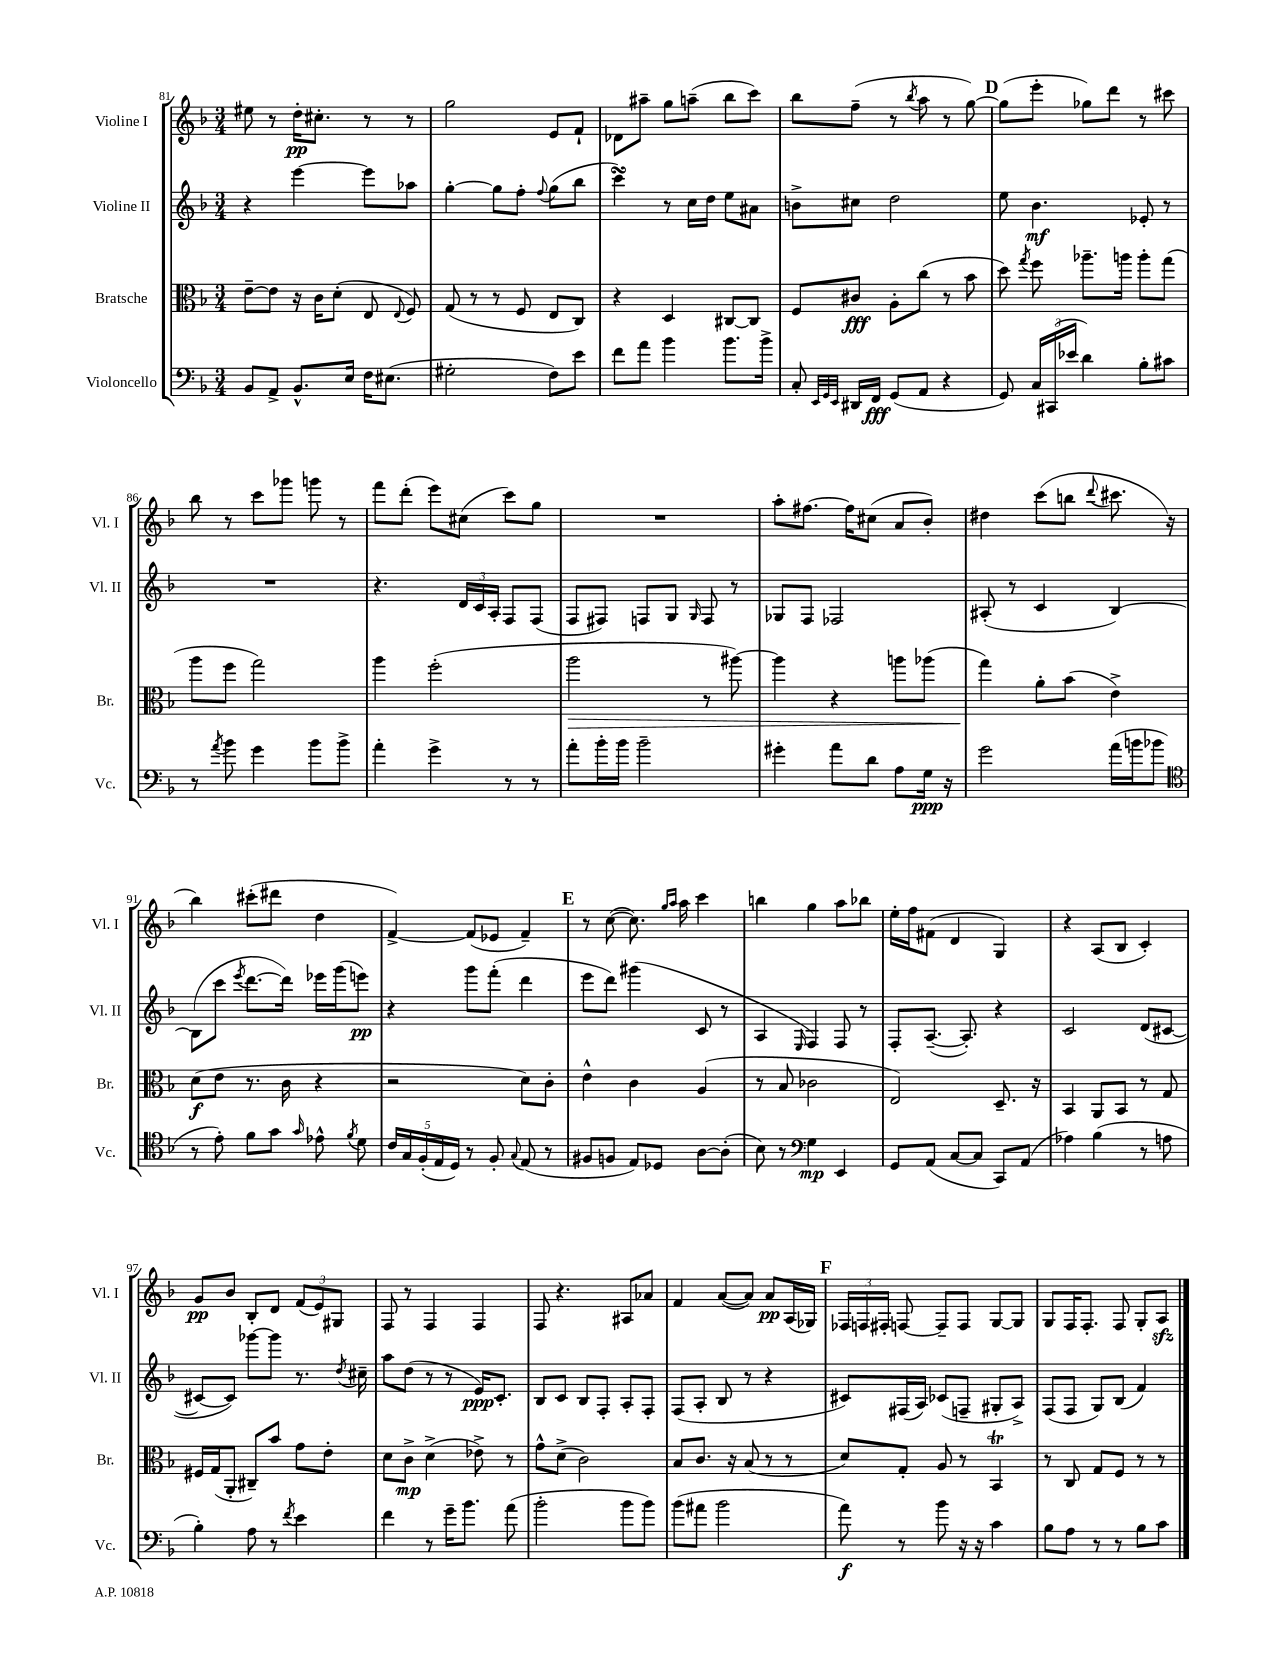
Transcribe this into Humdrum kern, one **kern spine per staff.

**kern	**dynam	**kern	**dynam	**kern	**dynam	**kern	**dynam
*part4	*part4	*part3	*part3	*part2	*part2	*part1	*part1
*staff4	*staff4	*staff3	*staff3	*staff2	*staff2	*staff1	*staff1
*I"Violoncello	*	*I"Bratsche	*	*I"Violine II	*	*I"Violine I	*
*I'Vc.	*	*I'Br.	*	*I'Vl. II	*	*I'Vl. I	*
*clefF4	*	*clefC3	*	*clefG2	*	*clefG2	*
*k[b-]	*	*k[b-]	*	*k[b-]	*	*k[b-]	*
*M3/4	*	*M3/4	*	*M3/4	*	*M3/4	*
=81	=81	=81	=81	=81	=81	=81	=81
8BB-/L	.	[8e~\L	.	4r	.	8ee#X\	.
8AA^/J	.	8e\J]	.	.	.	8r	.
8.BB-^^/L	.	16r	.	[4eee\	.	16dd'\KL	pp
.	.	16c\KL	.	.	.	8.cc#X'\J	.
.	.	(8d'\J	.	.	.	.	.
16E/Jk	.	.	.	.	.	.	.
16F\KL	.	8E/	.	8eee\L]	.	8r	.
(8.E#X\J	.	.	.	.	.	.	.
.	.	8qqE/	.	.	.	.	.
.	.	8F/)	.	8aa-X\J	.	8r	.
=82	=82	=82	=82	=82	=82	=82	=82
2G#X'\	.	(8G/	.	[4gg'\	.	2gg\	.
.	.	8r	.	.	.	.	.
.	.	8r	.	8gg\L]	.	.	.
.	.	8F/	.	8ff'\J	.	.	.
.	.	.	.	8qqff/	.	.	.
8F\L)	.	8E/L	.	(8gg\L	.	8e/L	.
8e\J	.	8C/J)	.	8bb-\J	.	8f`/J	.
=83	=83	=83	=83	=83	=83	=83	=83
8f\L	.	4r	.	4cccsSSS\)	.	8d-X\L	.
8a\J	.	.	.	.	.	8aa#X~\J	.
4b-\	.	4D/	.	8r	.	8gg\L	.
.	.	.	.	16cc\LL	.	(8aan~\J	.
.	.	.	.	16dd\JJ	.	.	.
8.b-\L	.	[8C#X/L	.	8ee\L	.	8bb-\L	.
.	.	8C#/J]	.	8a#X\J	.	8ccc\J)	.
16b-^\Jk	.	.	.	.	.	.	.
=84	=84	=84	=84	=84	=84	=84	=84
8C'/	.	8F/L	.	8bn^\L	.	8bb-\L	.
32qqEE/LLL	.	.	.	.	.	.	.
32qqGG/	.	.	.	.	.	.	.
32qqEE/JJJ	.	.	.	.	.	.	.
16DD#X/LL	.	8c#X/J	fff	8cc#X\J	.	(8ff~\J	.
16FF/JJ	fff	.	.	.	.	.	.
(8GG/L	.	8A'\L	.	2dd\	.	8r	.
.	.	.	.	.	.	8qbb-/	.
8AA/J	.	(8cc\J	.	.	.	8aa\	.
4r	.	8r	.	.	.	8r	.
.	.	8b-\	.	.	.	[8gg\)	.
!!LO:REH:place=s1:t=D
=85	=85	=85	=85	=85	=85	=85	=85
8GG/)	.	8dd\)	.	8ee\	.	(8gg\L]	.
.	.	8qgg/	.	.	.	.	.
24C/LL	.	8ff\	.	4.b-\	mf	8eee'\J	.
(24CC#X/	.	.	.	.	.	.	.
24e-X/JJ	.	.	.	.	.	.	.
4d\)	.	8.aa-X~\L	.	.	.	8gg-X\L)	.
.	.	.	.	.	.	8ddd\J	.
.	.	16aan\Jk	.	.	.	.	.
8B-'\L	.	8aa'\L	.	8e-X'/	.	8r	.
8c#X\J	.	(8gg\J	.	8r	.	8ccc#X\	.
!!LO:LB:g=z
=86	=86	=86	=86	=86	=86	=86	=86
8r	.	8aa\L	.	2.r	.	8bb-\	.
8qa/	.	.	.	.	.	.	.
8b-\	.	8ff\J	.	.	.	8r	.
4g\	.	2gg\)	.	.	.	8ccc\L	.
.	.	.	.	.	.	8ggg-X\J	.
8b-\L	.	.	.	.	.	8gggn\	.
8b-^\J	.	.	.	.	.	8r	.
=87	=87	=87	=87	=87	=87	=87	=87
4a'\	.	4aa\	.	4.r	.	8fff\L	.
.	.	.	.	.	.	(8ddd'\J	.
4g^\	.	(2ff'\	.	.	.	8eee\L)	.
.	.	.	.	24d/LL	.	(8cc#X\J	.
.	.	.	.	24c/	.	.	.
.	.	.	.	24A'/JJ	.	.	.
8r	.	.	.	8F/L	.	8ccc\L)	.
8r	.	.	.	(8F/J	.	8gg\J	.
=88	=88	=88	=88	=88	=88	=88	=88
!	!	!	!LO:HP:b	!	!	!	!
8a'\L	.	2aa\	>	8F/L	.	2.r	.
16b-'\L	.	.	.	8F#X/J)	.	.	.
16b-\JJ	.	.	.	.	.	.	.
2b-~\	.	.	.	8Fn/L	.	.	.
.	.	.	.	8G/J	.	.	.
.	.	.	.	16qqG/	.	.	.
.	.	8r	.	8F/	.	.	.
.	.	[8aa#X\)	.	8r	.	.	.
=89	=89	=89	=89	=89	=89	=89	=89
4g#X'\	.	4aa#\]	.	8G-X/L	.	8aa'\L	.
.	.	.	.	8F/J	.	[8.ff#X\J	.
8a\L	.	4r	.	2F-X/	.	.	.
.	.	.	.	.	.	16ff#\KL]	.
8d\J	.	.	.	.	.	(8cc#X\J	.
8A\L	.	8aan\L	.	.	.	8a/L	.
16G\Jk	ppp	(8aa-X\J	.	.	.	8b-'/J)	.
16r	.	.	.	.	.	.	.
=90	=90	=90	=90	=90	=90	=90	=90
2g\	.	4gg\)	.	(8A#X'/	.	4dd#X\	.
.	.	.	.	8r	.	.	.
.	.	8a'\L	]	4c/	.	(8ccc\L	.
.	.	(8b-\J	.	.	.	8bbn\J	.
.	.	.	.	.	.	8qqddd/	.
(16a\LL	.	4e^\)	.	[4B-/)	.	8.ccc#X\	.
16bn\J	.	.	.	.	.	.	.
8b-X\J	.	.	.	.	.	.	.
.	.	.	.	.	.	16r	.
!!LO:LB:g=z
=91	=91	=91	=91	=91	=91	=91	=91
*clefC4	*	*	*	*	*	*	*
8r	.	(8d\L	f	(8B-\L]	.	4bb-\)	.
8e'\)	.	8e\J	.	8ccc\J	.	.	.
.	.	.	.	8qeee/	.	.	.
8f\L	.	8.r	.	[8.ddd\L	.	(8ccc#X'\L	.
8g\J	.	.	.	.	.	8ddd#X\J	.
.	.	16c\	.	16ddd\Jk])	.	.	.
16qqg/	.	.	.	.	.	.	.
8e-X^^\	.	4r	.	16eee-X\LL	.	4dd\	.
.	.	.	.	(16ggg\J	.	.	.
8qf/	.	.	.	.	.	.	.
8d\	.	.	.	8eeen\J)	pp	.	.
=92	=92	=92	=92	=92	=92	=92	=92
20c/LL	.	2r	.	4r	.	[4f^/)	.
20G/	.	.	.	.	.	.	.
(20F'/	.	.	.	.	.	.	.
20E/	.	.	.	.	.	.	.
20D/JJ)	.	.	.	.	.	.	.
8r	.	.	.	8ggg\L	.	(8f/L]	.
8F'/	.	.	.	(8fff'\J	.	8e-X/J	.
8qqG/	.	.	.	.	.	.	.
(8E/	.	8d\L)	.	4ddd\	.	4f~/)	.
8r	.	8c'\J	.	.	.	.	.
!!LO:REH:place=s1:t=E
=93	=93	=93	=93	=93	=93	=93	=93
8F#X/L	.	4e^^\	.	8eee\L	.	8r	.
8Fn/J	.	.	.	8ddd\J)	.	([8cc\	.
8E/L)	.	4c\	.	(4ggg#X\	.	8.cc\])	.
8D-X/J	.	.	.	.	.	.	.
.	.	.	.	.	.	16qqgg/LL	.
.	.	.	.	.	.	16qqaa/JJ	.
.	.	.	.	.	.	16aa\	.
[8A\L	.	(4A/	.	8c/	.	4ccc\	.
(8A'\J]	.	.	.	8r	.	.	.
=94	=94	=94	=94	=94	=94	=94	=94
8B-\)	.	8r	.	4A/	.	4bbn\	.
8r	.	8B-/	.	.	.	.	.
*clefF4	*	*	*	*	*	*	*
.	.	.	.	16qqE/	.	.	.
4G\	mp	2c-X\	.	4F/)	.	4gg\	.
4EE/	.	.	.	8F/	.	8aa\L	.
.	.	.	.	8r	.	8bb-X\J	.
=95	=95	=95	=95	=95	=95	=95	=95
8GG/L	.	2E/)	.	8F'/L	.	16ee'\LL	.
.	.	.	.	.	.	16ff\J	.
(8AA/J	.	.	.	([8.A~/J	.	(8f#X\J	.
[8C/L	.	.	.	.	.	4d/	.
.	.	.	.	8.A'/])	.	.	.
8C/J]	.	.	.	.	.	.	.
8CC/L)	.	8.D~/	.	4r	.	4G/)	.
(8AA/J	.	.	.	.	.	.	.
.	.	16r	.	.	.	.	.
=96	=96	=96	=96	=96	=96	=96	=96
4A-X\)	.	4BB-/	.	2c/	.	4r	.
(4B-\	.	8AA/L	.	.	.	(8A/L	.
.	.	8BB-/J	.	.	.	8B-/J	.
8r	.	8r	.	(8d/L	.	4c'/)	.
8An\	.	8G/	.	[8c#X/J	.	.	.
!!LO:LB:g=z
=97	=97	=97	=97	=97	=97	=97	=97
4B-'\)	.	16F#X/LL	.	8c#X/L_	.	8g/L	pp
.	.	(16G/J	.	.	.	.	.
.	.	8AA'/J	.	8c#/J])	.	8b-/J	.
8A\	.	8C#X~/L)	.	[8ggg-X\L	.	8B-'/L	.
8r	.	8b-/J	.	8ggg-\J]	.	8d/J	.
8qf/	.	.	.	.	.	.	.
4e\	.	8g\L	.	8.r	.	(12f/L	.
.	.	.	.	.	.	12e/)	.
.	.	8e'\J	.	.	.	.	.
.	.	.	.	.	.	12G#X/J	.
.	.	.	.	8qdd/	.	.	.
.	.	.	.	16cc#X~\	.	.	.
=98	=98	=98	=98	=98	=98	=98	=98
4f\	.	8d\L	.	8aa\L	.	8F/	.
.	.	8c^\J	mp	(8dd\J	.	8r	.
8r	.	(4d^\	.	8r	.	4F/	.
16g~\KL	.	.	.	8r	.	.	.
8.b-\J	.	.	.	.	.	.	.
.	.	8e-X^\)	.	16e/KL)	ppp	4F/	.
.	.	.	.	8.c'/J	.	.	.
(8a\	.	8r	.	.	.	.	.
=99	=99	=99	=99	=99	=99	=99	=99
2b-'\	.	8g^^\L	.	8B-/L	.	8F/	.
.	.	(8d^\J	.	8c/J	.	4.r	.
.	.	2c\)	.	8B-/L	.	.	.
.	.	.	.	8F'/J	.	.	.
8b-\L	.	.	.	8A'/L	.	8A#X/L	.
8b-\J)	.	.	.	8F'/J	.	8a-X/J	.
=100	=100	=100	=100	=100	=100	=100	=100
(8b-\L	.	8B-/L	.	(8F/L	.	4f/	.
8a#X\J	.	8.c/J	.	8A'/J	.	.	.
2b-\	.	.	.	8B-/	.	([8a/L	.
.	.	16r	.	.	.	.	.
.	.	(8B-/	.	8r	.	8a/J])	.
.	.	8r	.	4r	.	8a/L	pp
.	.	8r	.	.	.	(16A/L	.
.	.	.	.	.	.	16G-X/JJ)	.
!!LO:REH:place=s1:t=F
=101	=101	=101	=101	=101	=101	=101	=101
8a\)	f	8d/L)	.	8c#X/L)	.	24F-X/LL	.
.	.	.	.	.	.	24Fn/	.
.	.	.	.	.	.	24F#X'/JJ	.
8r	.	8G'/J	.	(16F#X/L	.	[8Fn/	.
.	.	.	.	16A/JJ)	.	.	.
8b-\	.	8A/	.	(8c-X/L	.	8F~/L]	.
16r	.	8r	.	8Fn~/J	.	8F/J	.
16r	.	.	.	.	.	.	.
4c\	.	4BB-T/	.	8G#X'/L	.	[8G/L	.
.	.	.	.	8A^/J)	.	8G/J]	.
=102	=102	=102	=102	=102	=102	=102	=102
8B-\L	.	8r	.	(8F/L	.	8G/L	.
8A\J	.	8C/	.	8F/J	.	16F/K	.
.	.	.	.	.	.	8.F'/J	.
8r	.	8G/L	.	8G/L)	.	.	.
8r	.	8F/J	.	(8B-/J	.	8F/	.
8B-\L	.	8r	.	4f/)	.	8G'/L	.
8c\J	.	8r	.	.	.	8Azz/J	.
==	==	==	==	==	==	==	==
*-	*-	*-	*-	*-	*-	*-	*-
